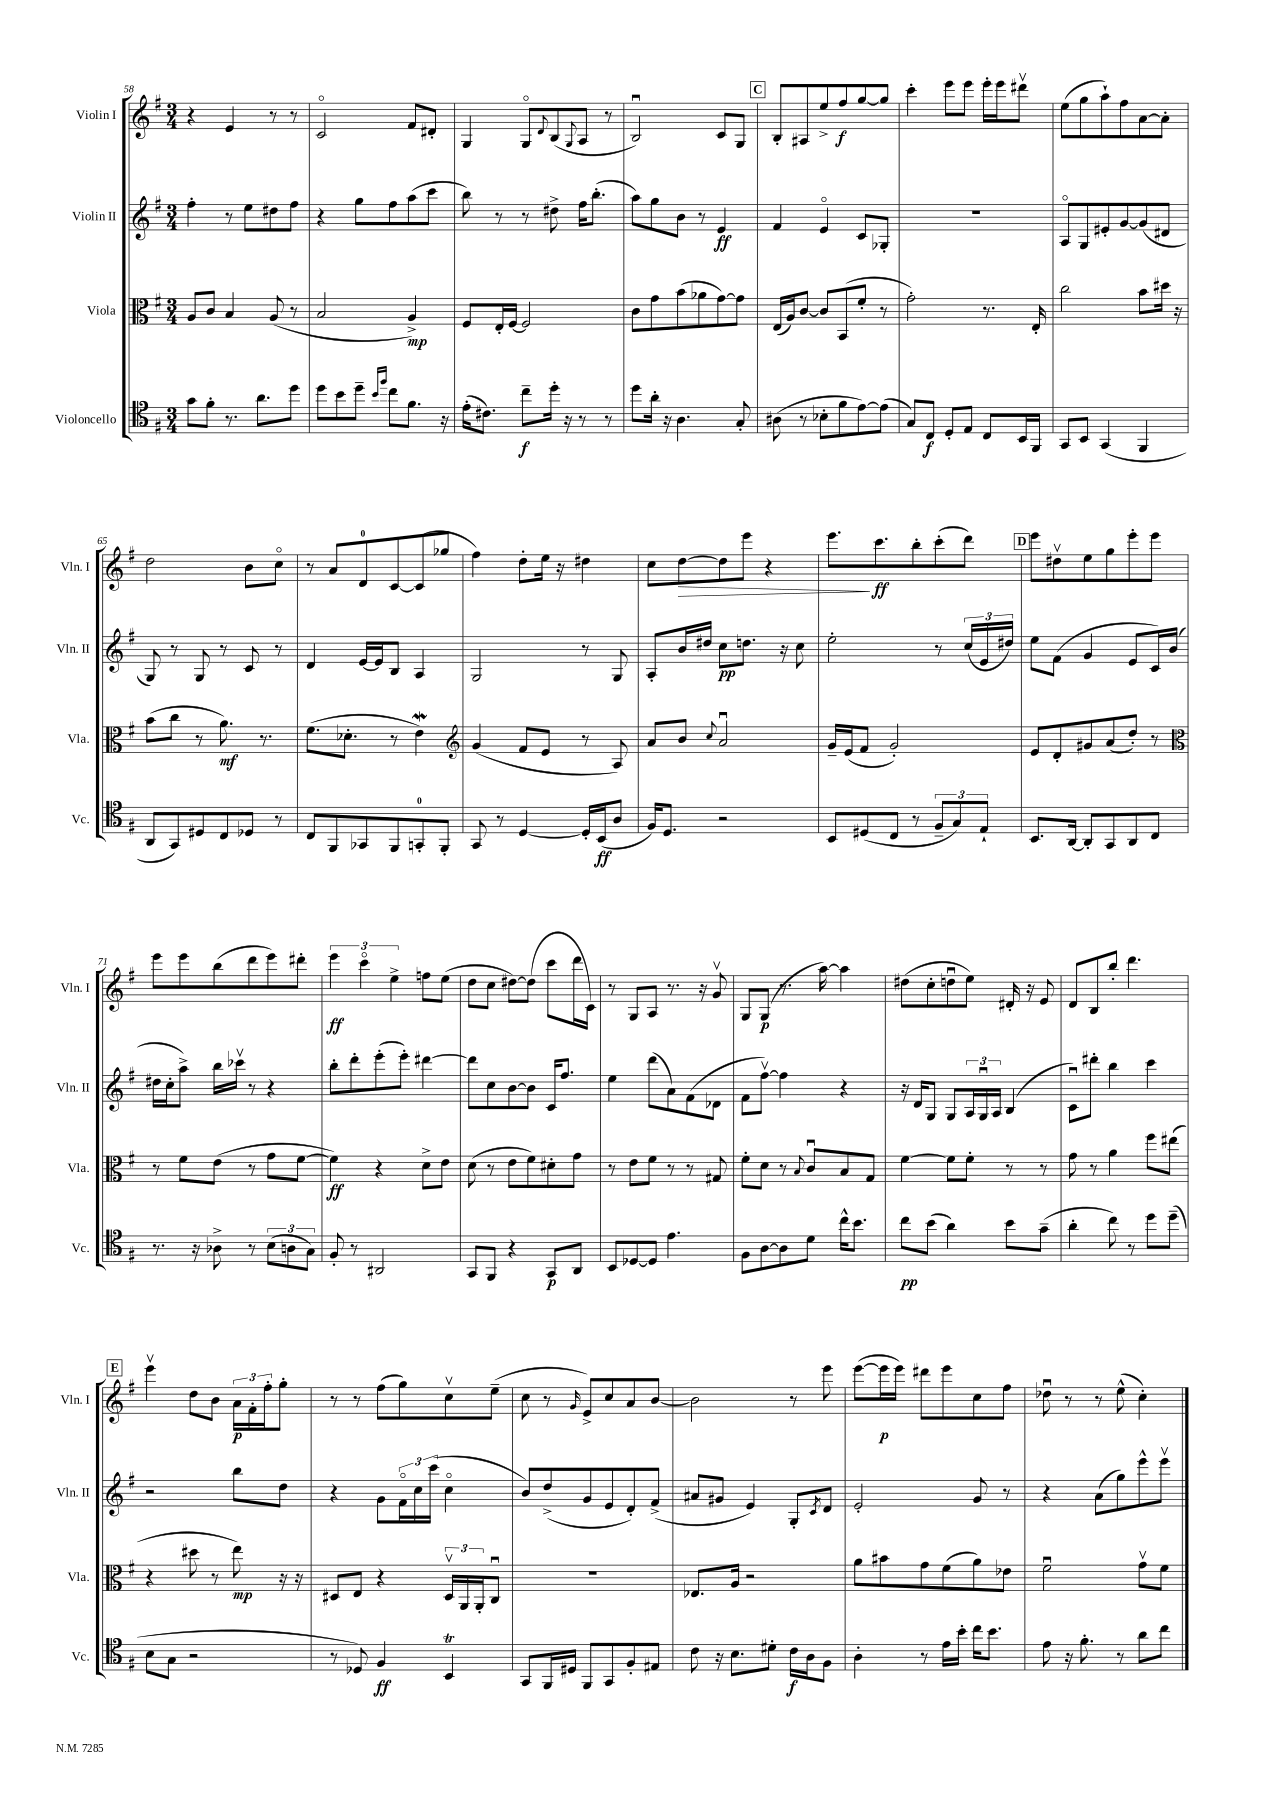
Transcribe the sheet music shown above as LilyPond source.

<<
\new StaffGroup <<
\new Staff = "s0" \with { instrumentName = "Violin I" shortInstrumentName = "Vln. I" } {
    \clef treble \key g \major \numericTimeSignature \time 3/4
    r4 e'4 r8 r8 |
    c'2\flageolet fis'8 dis'8-. |
    g4 g8\flageolet \appoggiatura { d'8 } b8( \appoggiatura { g8 } a8 r8 |
    b2\downbow) c'8 g8 |
    \mark \markup { \box "C" } b8-. ais8 e''8-> fis''8\f g''8~ g''8 |
    c'''4-. e'''8 e'''8 e'''16-. e'''16 dis'''8\upbow |
    e''8( g''8 a''8-!) fis''8 a'8~ a'8-. |
    d''2 b'8 c''8\flageolet |
    r8 a'8 d'8-0 c'8~ c'8( ges''8 |
    fis''4) d''8-. e''16 r16 dis''4 |
    c''8 d''8~\> d''8 e'''8 r4 |
    e'''8.\! c'''8.\ff b''8-. c'''8-.( d'''8) |
    \mark \markup { \box "D" } e'''8 dis''8\upbow e''8 g''8 e'''8-. e'''8 |
    e'''8 e'''8 b''8( d'''8 e'''8) dis'''8-. |
    \tuplet 3/2 { e'''4\ff c'''4\flageolet e''4-> } f''8 e''8( |
    d''8 c''8 dis''8~) dis''8( c'''8 d'''16 c'16) |
    r8 g8 a8 r8. r16 g'8\upbow |
    g8 g8\p( r8. a''16~) a''4 |
    dis''8( c''8-. d''8\downbow e''8) dis'16-. r16 e'8 |
    d'8 b8 b''8-. d'''4. |
    \mark \markup { \box "E" } e'''4\upbow d''8 b'8 \tuplet 3/2 { a'16\p fis'16-. fis''16-. } g''8-. |
    r8 r8 fis''8( g''8) c''8\upbow e''8--( |
    c''8 r8 \grace { g'16 } e'8->) c''8 a'8 b'8~ |
    b'2 r8 e'''8 |
    e'''8~( e'''16\p e'''16) dis'''8 e'''8 c''8 fis''8 |
    des''8\downbow r8 r8 e''8-^( c''4-.) \bar "|." |
}
\new Staff = "s1" \with { instrumentName = "Violin II" shortInstrumentName = "Vln. II" } {
    \clef treble \key g \major \numericTimeSignature \time 3/4
    fis''4-. r8 e''8 dis''8 fis''8 |
    r4 g''8 fis''8 a''8( c'''8 |
    b''8) r8 r8 dis''8-> fis''16 b''8.-.( |
    a''8) g''8 b'8 r8 e'4\ff |
    \mark \markup { \box "C" } fis'4 e'4\flageolet c'8 ges8-. |
    R2. |
    a8\flageolet g8 eis'8-. g'8~ g'8( dis'8 |
    g8) r8 g8 r8 c'8 r8 |
    d'4 e'16~ e'16 b8 a4 |
    g2 r8 g8 |
    a8-. b'16 dis''16 c''8\pp d''8. r16 c''8 |
    e''2-. r8 \tuplet 3/2 { c''16( e'16 dis''16) } |
    \mark \markup { \box "D" } e''8 fis'8( g'4 e'8 c'16) b'16( |
    dis''16 c''16-. a''8->) b''16 ces'''16\upbow r8 r4 |
    b''8-. d'''8-. e'''8-.( e'''8-.) dis'''4~ |
    dis'''8 c''8 b'8~ b'8 c'16 fis''8. |
    e''4 d'''8( a'8) fis'8( des'8 |
    fis'8 fis''8~\upbow) fis''4 r4 |
    r16 d'16 g8 g8 \tuplet 3/2 { a16 g16\downbow a16 } b4( |
    c'8\downbow) dis'''8-. b''4 c'''4 |
    \mark \markup { \box "E" } r2 b''8 d''8 |
    r4 g'8 \tuplet 3/2 { fis'16\flageolet c''16 c'''16( } c''4\flageolet |
    b'8) d''8->( g'8 e'8 d'8-.) fis'8->( |
    ais'8 gis'8 e'4) g8-. \acciaccatura { c'8 } d'8 |
    e'2-. g'8 r8 |
    r4 a'8( g''8) e'''8-^ e'''8\upbow \bar "|." |
}
\new Staff = "s2" \with { instrumentName = "Viola" shortInstrumentName = "Vla." } {
    \clef alto \key g \major \numericTimeSignature \time 3/4
    a8 c'8 b4 a8( r8 |
    b2 a4->\mp) |
    fis8 e16-. fis16~ fis2 |
    c'8 g'8 b'8( aes'8 g'8~) g'8 |
    \mark \markup { \box "C" } e16( a16) c'8~ c'8 b,8( fis'8-. r8 |
    g'2-.) r8. e16-. |
    c''2 b'8 dis''16 r16 |
    b'8( c''8 r8 a'8.\mf) r8. |
    fis'8.( des'8.-. r8 e'4\mordent) |
    \clef treble g'4( fis'8 e'8 r8 a8) |
    a'8 b'8 \appoggiatura { c''8 } a'2\downbow |
    g'16-- e'16( fis'8 g'2-.) |
    \mark \markup { \box "D" } e'8 d'8-. gis'8 a'8( d''8-.) r8 |
    \clef alto r8 fis'8 e'8( r8 g'8 fis'8~ |
    fis'4\ff) r4 d'8-> e'8 |
    d'8( r8 e'8 fis'8) dis'8-. g'8 |
    r8 e'8 fis'8 r8 r8 gis8 |
    fis'8-. d'8 r8 \appoggiatura { b8 } c'8\downbow b8 g8 |
    fis'4~ fis'8 fis'8-. r8 r8 |
    g'8 r8 a'4 fis''8 eis''8( |
    \mark \markup { \box "E" } r4 dis''8 r8 e''8\mp) r16 r16 |
    dis8 e8 r4 \tuplet 3/2 { dis16\upbow a,16 a,16-. } c8\downbow |
    R2. |
    ees8. a16 r2 |
    a'8 bis'8 g'8 fis'8( a'8) ees'8 |
    fis'2\downbow g'8\upbow fis'8 \bar "|." |
}
\new Staff = "s3" \with { instrumentName = "Violoncello" shortInstrumentName = "Vc." } {
    \clef tenor \key g \major \numericTimeSignature \time 3/4
    g'8 fis'8-. r8. a'8. d''8 |
    d''8 b'8 d''8-- \grace { b'16 fis''16 } c''8 fis'8. r16 |
    e'16-.( cis'8.) c''8--\f d''16-. r16 r8 r8 |
    d''8 a'16-. r16 a4. g8-. |
    \mark \markup { \box "C" } ais8( r8 bes8-. fis'8 e'8~) e'8( |
    g8) c8\f d8-. e8 c8 b,16 fis,16 |
    g,8 b,8 g,4( fis,4 |
    a,8 g,8) dis8 c8 des8 r8 |
    c8 fis,8 ges,8 fis,8 g,8-0-. fis,8-. |
    g,8 r8 d4~ d16-. b,16\ff( a8 |
    fis16) d8. r2 |
    b,8 dis8( c8 r8 \tuplet 3/2 { fis8-- g8) e8-! } |
    \mark \markup { \box "D" } b,8. a,16~ a,8-. g,8 a,8 c8 |
    r8. r16 aes8-> r8 \tuplet 3/2 { b8( a8 g8) } |
    fis8-. r8 ais,2 |
    g,8 fis,8 r4 g,8\p a,8 |
    b,8 des8~ des8 e'4. |
    fis8 a8~ a8 d'8 c''16-^ b'8. |
    c''8\pp b'8( a'4) b'8 g'8--( |
    a'4-. c''8) r8 d''8 d''8--( |
    \mark \markup { \box "E" } b8 g8 r2 |
    r8 des8) fis4\ff b,4\trill |
    g,8 fis,16 dis16 fis,8 g,8 fis8-. eis8 |
    c'8 r16 b8. dis'8-. c'16\f a16 fis8 |
    a4-. r8 e'16 b'16-. c''16 b'8. |
    e'8 r16 fis'8.-. r8 a'8 c''8 \bar "|." |
}
>>
>>
\layout { \context { \Score currentBarNumber = #58 } }
